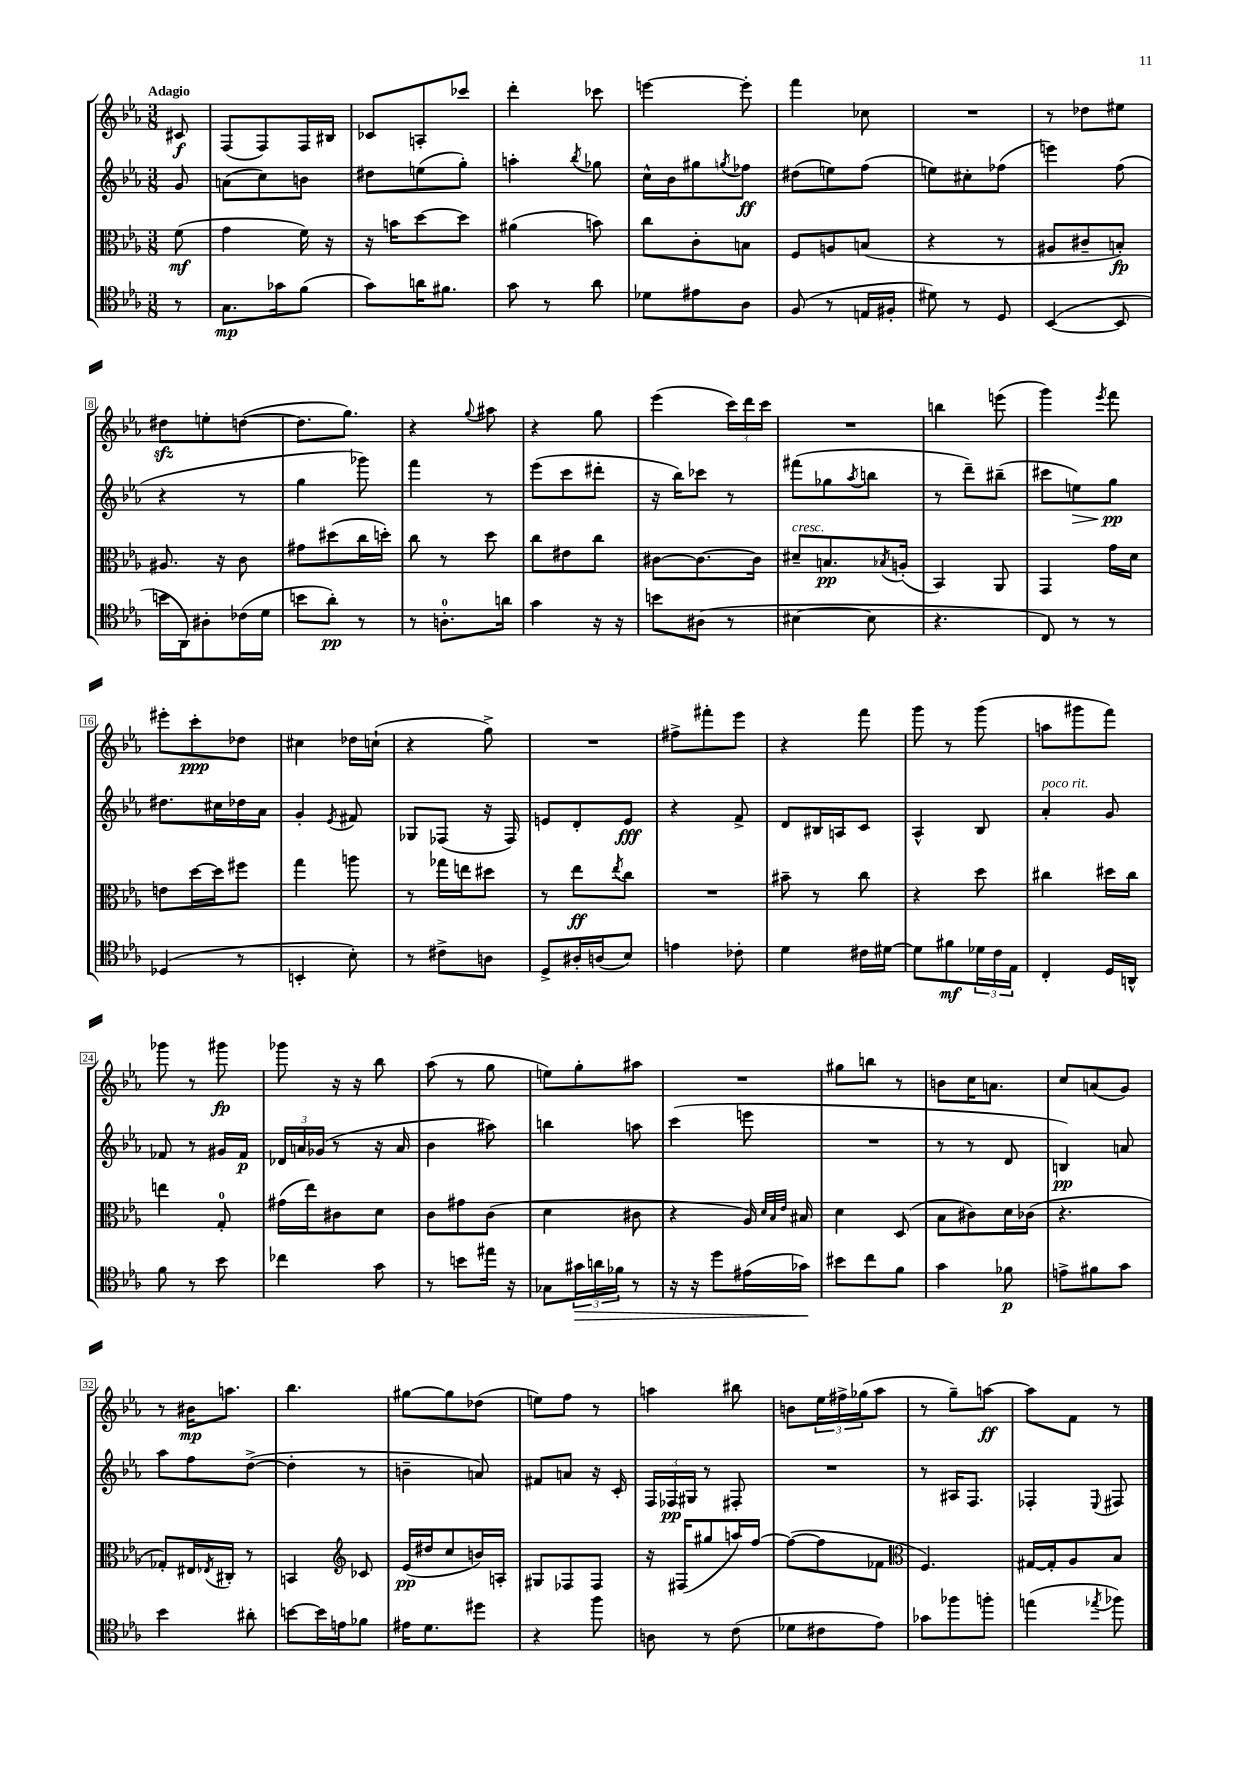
<<
\new StaffGroup <<
\new Staff = "s0" {
    \clef treble \key ees \major \numericTimeSignature \time 3/8 \partial 8 \tempo "Adagio"
    cis'8\f |
    f8( f8) f16 bis16 |
    ces'8 a8-. ces'''8 |
    d'''4-. ces'''8 |
    e'''4~ e'''8-. |
    f'''4 ces''8 |
    R4. |
    r8 des''8 eis''8 |
    dis''8\sfz e''8-. d''8~( |
    d''8. g''8.) |
    r4 \appoggiatura { g''8 } ais''8 |
    r4 g''8 |
    ees'''4( \tuplet 3/2 { c'''16) d'''16 c'''16 } |
    R4. |
    b''4 e'''8( |
    g'''4) \acciaccatura { ees'''8 } f'''8 |
    eis'''8-. c'''8-.\ppp des''8 |
    cis''4 des''16 c''16-!( |
    r4 g''8->) |
    R4. |
    fis''8-> fis'''8-. ees'''8 |
    r4 f'''8 |
    g'''8 r8 g'''8( |
    a''8 gis'''8 f'''8) |
    ges'''8 r8 gis'''8\fp |
    ges'''8 r16 r16 bes''8 |
    aes''8( r8 g''8 |
    e''8) g''8-. ais''8 |
    R4. |
    gis''8 b''8 r8 |
    b'8 c''16 a'8. |
    c''8 a'8( g'8) |
    r8 bis'16\mp a''8. |
    bes''4. |
    gis''8~ gis''8 des''8( |
    e''8) f''8 r8 |
    a''4 bis''8 |
    b'8 \tuplet 3/2 { ees''16 fis''16-> ges''16( } aes''8 |
    r8 g''8--) a''8~\ff |
    a''8 f'8 r8 \bar "|." |
}
\new Staff = "s1" {
    \clef treble \key ees \major \numericTimeSignature \time 3/8 \partial 8
    g'8 |
    a'8( c''8) b'8 |
    dis''8 e''8( g''8-.) |
    a''4-. \acciaccatura { bes''8 } ges''8 |
    c''16-^ bes'16 gis''8 \acciaccatura { g''8 } fes''8\ff |
    dis''8( e''8) f''8( |
    e''8) cis''8-. fes''8( |
    e'''4) f''8( |
    r4 r8 |
    g''4 ges'''8) |
    f'''4 r8 |
    ees'''8( c'''8 dis'''8-. |
    r16 bes''16) ces'''8 r8 |
    fis'''8( ges''8 \acciaccatura { aes''8 } b''8 |
    r8 d'''8--) bis''8--( |
    cis'''8 e''8\>) g''8\pp\! |
    dis''8. cis''16 des''16 aes'16 |
    g'4-. \acciaccatura { ees'8 } fis'8 |
    ges8 fes8( r16 fes16) |
    e'8 d'8-. e'8\fff |
    r4 f'8-> |
    d'8 bis16 a16 c'8 |
    aes4-^ bes8 |
    aes'4-.^\markup { \italic "poco rit." } g'8 |
    fes'8 r8 gis'16 fes'16\p |
    \tuplet 3/2 { des'16 a'16 ges'16( } r8 r16 a'16 |
    bes'4 ais''8) |
    b''4 a''8 |
    c'''4( e'''8 |
    R4. |
    r8 r8 d'8 |
    b4\pp) a'8 |
    aes''8 f''8 d''8~->( |
    d''4-. r8 |
    b'4-- a'8) |
    fis'8 a'8 r16 c'16-. |
    \tuplet 3/2 { f16 fes16\pp gis16 } r8 fis8-. |
    R4. |
    r8 ais16 f8. |
    fes4-. \appoggiatura { ees8 } fis8 \bar "|." |
}
\new Staff = "s2" {
    \clef alto \key ees \major \numericTimeSignature \time 3/8 \partial 8
    f'8\mf( |
    g'4 f'16) r16 |
    r16 b'16 d''8~ d''8 |
    ais'4( b'8) |
    c''8 c'8-. b8 |
    f8 a8 b8( |
    r4 r8 |
    ais8 cis'8-- b8-.\fp) |
    ais8. r16 c'8 |
    gis'8 dis''8( c''16 d''16-.) |
    c''8 r8 d''8 |
    c''8 eis'8 c''8 |
    cis'8~ cis'8.~ cis'16 |
    dis'8--^\markup { \italic "cresc." } b8.\pp \acciaccatura { bes8 } a16-.( |
    bes,4) aes,8 |
    g,4 g'16 d'16 |
    e'8 d''16~ d''16 fis''8 |
    g''4 a''8 |
    r8 ges''16 e''16 dis''8 |
    r8 ees''8\ff \acciaccatura { ees''8 } c''8 |
    R4. |
    bis'8-- r8 c''8 |
    r4 d''8 |
    cis''4 dis''16 cis''16 |
    e''4 g8-0-. |
    gis'16( ees''16) cis'8 d'8 |
    c'8 gis'8 c'8( |
    d'4 cis'8 |
    r4 aes16) \grace { d'32 bes32 ees'32 } bis16 |
    d'4 d8( |
    bes8 cis'8) d'16 ces'16( |
    r4. |
    ges8-.) eis16 \acciaccatura { ees8 } cis16-. r8 |
    b,4 \clef treble ces'8 |
    ees'16\pp( dis''16 c''8 b'16) a16-. |
    gis8 fes8 fes8 |
    r16 fis16( gis''8 a''16) f''16~ |
    f''8~( f''8 fes'8 |
    \clef alto f4.) |
    gis16~ gis16-. aes8 bes8 \bar "|." |
}
\new Staff = "s3" {
    \clef tenor \key ees \major \numericTimeSignature \time 3/8 \partial 8
    r8 |
    g8.\mp ges'16 f'8( |
    g'8) a'16 fis'8. |
    g'8 r8 aes'8 |
    des'8 eis'8 aes8 |
    f8( r8 e16 fis16-. |
    dis'8) r8 d8 |
    bes,4~( bes,8 |
    b'16 aes,16) ais8-. ces'16( d'16 |
    b'8 aes'8-.\pp) r8 |
    r8 a8.-0-. a'16 |
    g'4 r16 r16 |
    b'8 ais8( r8 |
    bis4~ bis8 |
    r4. |
    c8) r8 r8 |
    des4( r8 |
    b,4-. bes8-.) |
    r8 cis'8-> a8 |
    d8-> ais16-. a16( bes8) |
    e'4 ces'8-. |
    d'4 cis'16 dis'16~ |
    dis'8 fis'8\mf \tuplet 3/2 { des'16 c'16 ees16 } |
    c4-. d16 a,16-^ |
    f'8 r8 bes'8 |
    ces''4 g'8 |
    r8 b'8 eis''16 r16 |
    ges8 \tuplet 3/2 { gis'16\> a'16 fes'16 } r8 |
    r16 r16 d''8 eis'16( ges'16\!) |
    bis'8 c''8 f'8 |
    g'4 fes'8\p |
    e'8-> fis'8 g'8 |
    bes'4 ais'8-. |
    b'8~ b'16 e'16 fes'8 |
    eis'16 d'8. dis''8 |
    r4 f''8 |
    a8 r8 c'8( |
    des'8 cis'8 ees'8) |
    ges'8 fes''8 f''8-. |
    e''4( \acciaccatura { ees''8 } fes''8) \bar "|." |
}
>>
>>
\layout { \context { \Score \override BarNumber.stencil = #(make-stencil-boxer 0.1 0.3 ly:text-interface::print) } }
